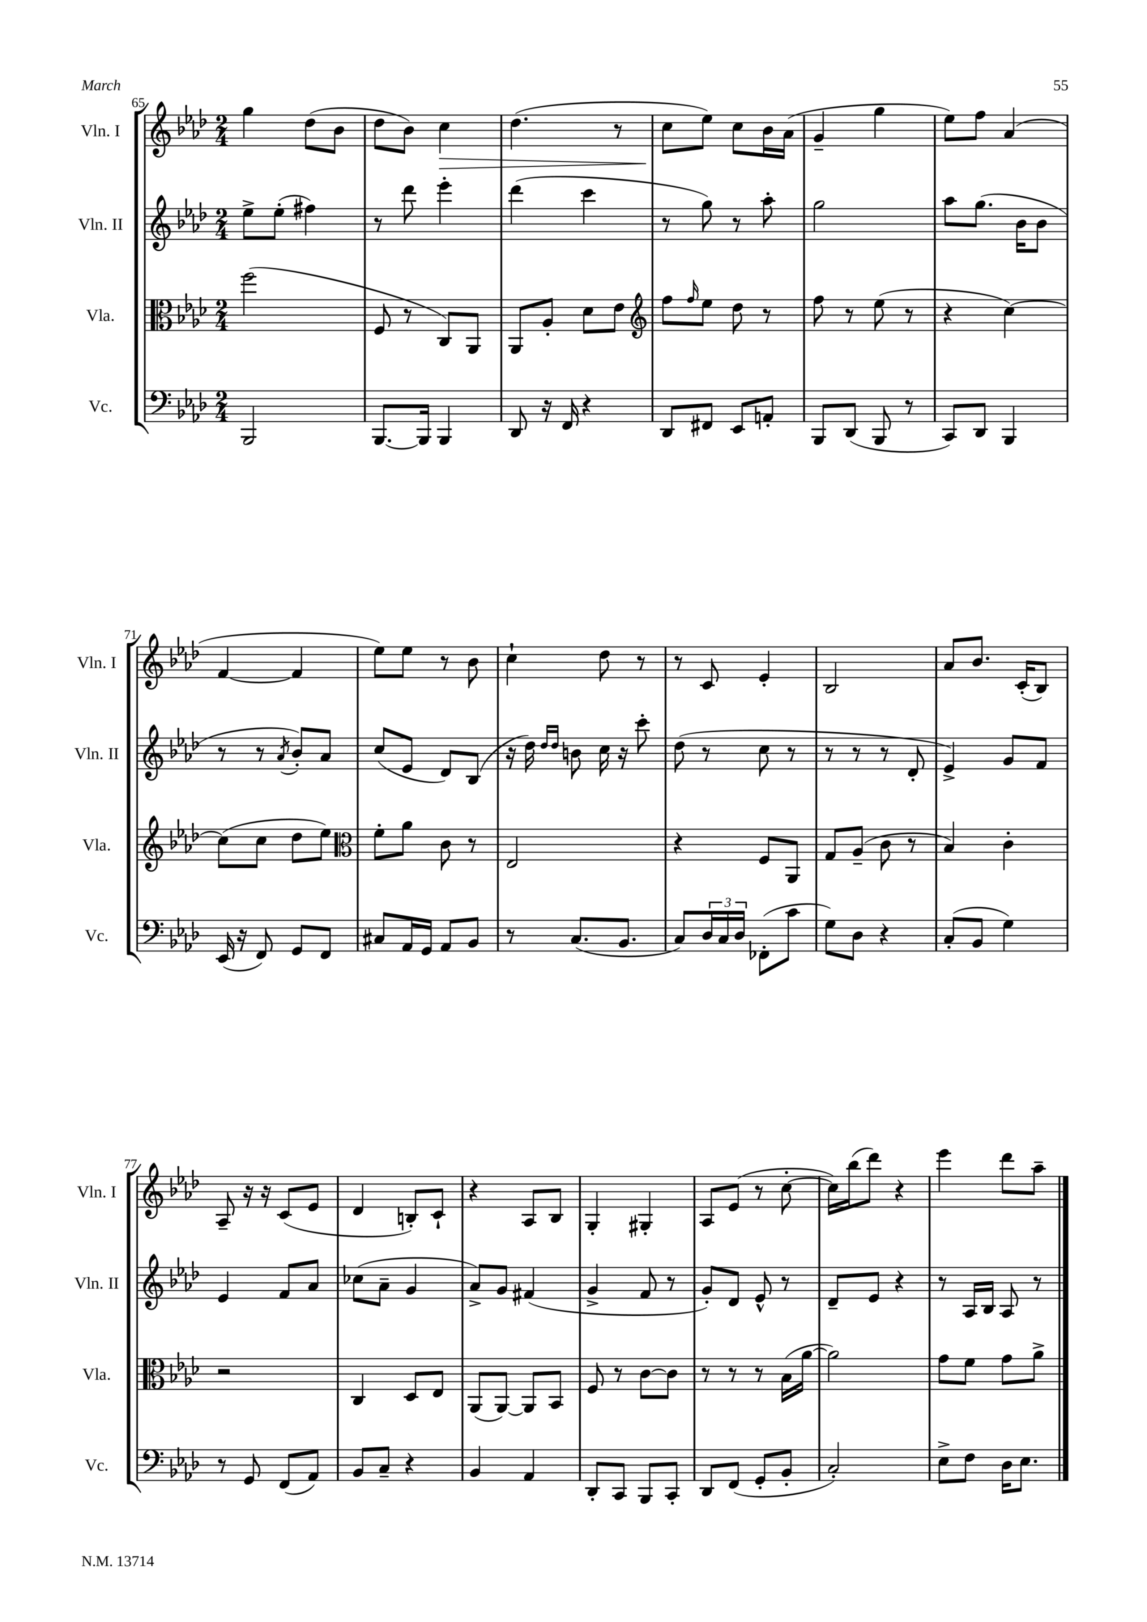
<<
\new StaffGroup <<
\new Staff = "s0" \with { instrumentName = "Vln. I" shortInstrumentName = "Vln. I" } {
    \clef treble \key aes \major \numericTimeSignature \time 2/4
    g''4 des''8( bes'8 |
    des''8 bes'8) c''4\> |
    des''4.( r8 |
    c''8\! ees''8) c''8 bes'16 aes'16( |
    g'4-- g''4 |
    ees''8) f''8 aes'4( |
    f'4~ f'4 |
    ees''8) ees''8 r8 bes'8 |
    c''4-! des''8 r8 |
    r8 c'8 ees'4-. |
    bes2 |
    aes'8 bes'8. c'16-.( bes8) |
    aes8-- r16 r16 c'8( ees'8 |
    des'4 b8-.) c'8-! |
    r4 aes8 bes8 |
    g4-. gis4-. |
    aes8 ees'8( r8 c''8~-. |
    c''16) bes''16( des'''8) r4 |
    ees'''4 des'''8 aes''8-- \bar "|." |
}
\new Staff = "s1" \with { instrumentName = "Vln. II" shortInstrumentName = "Vln. II" } {
    \clef treble \key aes \major \numericTimeSignature \time 2/4
    ees''8-> ees''8-.( fis''4) |
    r8 des'''8 ees'''4-. |
    des'''4( c'''4 |
    r8 g''8) r8 aes''8-. |
    g''2 |
    aes''8 g''8.( bes'16 bes'8 |
    r8 r8 \acciaccatura { aes'8 } bes'8-.) aes'8 |
    c''8( ees'8 des'8) bes8( |
    r16 des''16) \grace { des''16 des''16 } b'8 c''16 r16 c'''8-. |
    des''8( r8 c''8 r8 |
    r8 r8 r8 des'8-. |
    ees'4->) g'8 f'8 |
    ees'4 f'8 aes'8 |
    ces''8( aes'8-- g'4 |
    aes'8->) g'8 fis'4( |
    g'4-> f'8 r8 |
    g'8-.) des'8 ees'8-^ r8 |
    des'8-- ees'8 r4 |
    r8 aes16 bes16 aes8 r8 \bar "|." |
}
\new Staff = "s2" \with { instrumentName = "Vla." shortInstrumentName = "Vla." } {
    \clef alto \key aes \major \numericTimeSignature \time 2/4
    f''2( |
    f8 r8 c8) aes,8 |
    aes,8 aes8-. des'8 ees'8 |
    \clef treble f''8 \grace { f''16 } ees''8 des''8 r8 |
    f''8 r8 ees''8( r8 |
    r4 c''4~) |
    c''8( c''8 des''8 ees''8) |
    \clef alto f'8-. aes'8 c'8 r8 |
    ees2 |
    r4 f8 aes,8 |
    g8 aes8--( c'8 r8 |
    bes4) c'4-. |
    r2 |
    c4 des8 ees8 |
    aes,8( aes,8~) aes,8 bes,8 |
    f8 r8 c'8~ c'8 |
    r8 r8 r8 bes16( aes'16~ |
    aes'2) |
    g'8 f'8 g'8 aes'8-> \bar "|." |
}
\new Staff = "s3" \with { instrumentName = "Vc." shortInstrumentName = "Vc." } {
    \clef bass \key aes \major \numericTimeSignature \time 2/4
    bes,,2 |
    bes,,8.~ bes,,16 bes,,4 |
    des,8 r16 f,16 r4 |
    des,8 fis,8 ees,8 a,8-. |
    bes,,8 des,8( bes,,8 r8 |
    c,8) des,8 bes,,4 |
    ees,16( r16 f,8) g,8 f,8 |
    cis8 aes,16 g,16 aes,8 bes,8 |
    r8 c8.( bes,8. |
    c8) \tuplet 3/2 { des16 c16 des16 } fes,8-.( c'8 |
    g8) des8 r4 |
    c8-.( bes,8 g4) |
    r8 g,8 f,8( aes,8) |
    bes,8 c8-- r4 |
    bes,4 aes,4 |
    des,8-. c,8 bes,,8 c,8-. |
    des,8 f,8( g,8-. bes,8-. |
    c2-.) |
    ees8-> f8 des16 ees8. \bar "|." |
}
>>
>>
\layout { \context { \Score currentBarNumber = #65 } }
